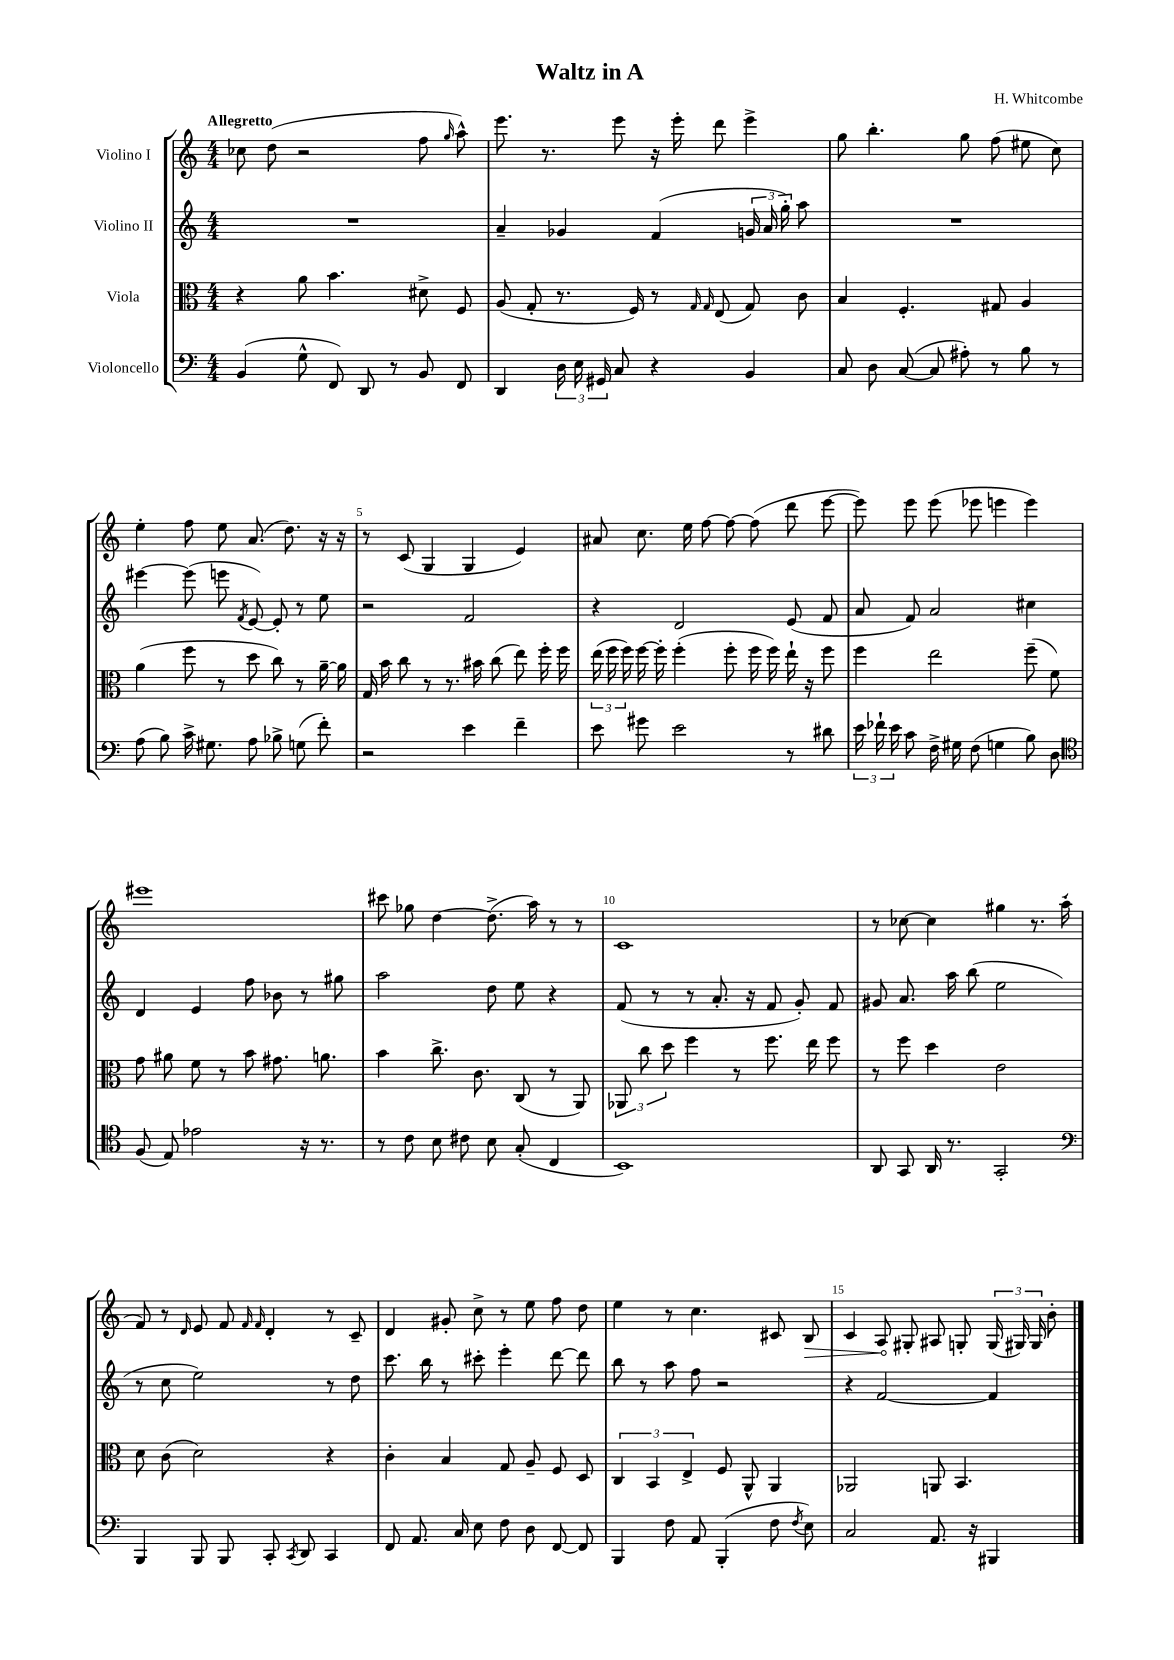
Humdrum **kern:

**kern	**kern	**kern	**kern
*staff4	*staff3	*staff2	*staff1
*clefF4	*clefC3	*clefG2	*clefG2
*k[]	*k[]	*k[]	*k[]
*M4/4	*M4/4	*M4/4	*M4/4
(4BB	4r	1r	8cc-
.	.	.	(8dd
8G^^	8a	.	2r
8FF)	4.b	.	.
8DD	.	.	.
8r	.	.	.
8BB	8d#^	.	8ff
.	.	.	16qqgg
8FF	8F	.	8aa^^)
=	=	=	=
4DD	(8A	4a~	8.eee
.	8G'	.	.
.	.	.	8.r
24D	8.r	4g-	.
24E	.	.	.
24GG#	.	.	.
8C	.	.	8eee
.	16F)	.	.
4r	8r	(4f	16r
.	.	.	16eee'
.	16qqG	.	.
.	16qqG	.	.
.	(8E	.	8ddd
4BB	8G)	24g	4eee^
.	.	24a	.
.	.	24gg')	.
.	8c	8aa	.
=	=	=	=
8C	4B	1r	8gg
8D	.	.	4.bb'
([8C	4.F'	.	.
8C]	.	.	.
8A#')	.	.	8gg
8r	8G#	.	(8ff
8B	4A	.	8ee#
8r	.	.	8cc)
=	=	=	=
(8A	(4a	[4eee#	4ee'
8B)	.	.	.
16c^	8ff	(8eee#]	8ff
8.G#	.	.	.
.	8r	8eee	8ee
.	.	8qf	.
8A	8dd	[8e)	(8.a
8B-^	8cc)	8e']	.
.	.	.	8.dd)
(8G	8r	8r	.
8f')	[16a~	8ee	16r
.	16a]	.	16r
=	=	=	=
2r	16G	2r	8r
.	16b	.	.
.	8cc	.	(8c
.	8r	.	4G
.	8.r	.	.
4e	.	2f	4G
.	16b#	.	.
.	(8cc	.	.
4f~	8ee)	.	4e)
.	16ff'	.	.
.	16ff	.	.
=	=	=	=
8e	(24ee	4r	8a#
.	24ff	.	.
.	24ff)	.	.
8g#	[16ff	.	8.cc
.	16ff']	.	.
2e	(4ff'	2d	.
.	.	.	16ee
.	.	.	[8ff
.	8ff'	.	8ff_
.	16ff	.	(8ff]
.	16ff)	.	.
8r	16ee`	(8e	8ddd
.	16r	.	.
8d#	8ff	8f	[8eee
=	=	=	=
24e	4ff	8a	8eee])
24f-`	.	.	.
24e	.	.	.
8c	.	8f)	8eee
16F^	2ee	2a	(8eee
16G#	.	.	.
(8F	.	.	8eee-
4G	.	.	4eee
8B)	(8ff~	4cc#	4eee)
8D	8f)	.	.
=	=	=	=
*clefC4	*	*	*
(8F	8g	4d	1eee#
8E)	8a#	.	.
2e-	8f	4e	.
.	8r	.	.
.	8b	8ff	.
.	8.g#	8b-	.
16r	.	8r	.
8.r	8.a	.	.
.	.	8gg#	.
=	=	=	=
8r	4b	2aa	8ccc#
8c	.	.	8gg-
8B	8.cc^	.	[4dd
8c#	.	.	.
.	8.c	.	.
8B	.	8dd	(8.dd^]
(8G'	(8C	8ee	.
.	.	.	16aa)
4C	8r	4r	8r
.	8AA)	.	8r
=	=	=	=
1BB)	12AA-	(8f	1c
.	12cc	.	.
.	.	8r	.
.	12dd	.	.
.	4ff	8r	.
.	.	8.a'	.
.	8r	.	.
.	.	16r	.
.	8.ff	8f	.
.	.	8g')	.
.	16ee	.	.
.	8ff	8f	.
=	=	=	=
8AA	8r	8g#	8r
8GG	8ff	8.a	[8cc-
16AA	4dd	.	4cc-]
8.r	.	16aa	.
.	.	(8bb	.
2GG'	2e	2ee	4gg#
.	.	.	8.r
.	.	.	(16aa'
=	=	=	=
*clefF4	*	*	*
4BBB	8d	8r	8f)
.	(8c	8cc	8r
.	.	.	16qqd
8BBB	2d)	2ee)	8e
8BBB	.	.	8f
.	.	.	16qqf
.	.	.	16qqf
8CC'	.	.	4d'
8qCC	.	.	.
8DD	.	.	.
4CC	4r	8r	8r
.	.	8dd	8c~
=	=	=	=
8FF	4c'	8.ccc	4d
8.AA	.	.	.
.	.	16bb	.
.	4B	8r	8g#'
16C	.	.	.
8E	.	8ccc#'	8cc^
8F	8G	4eee'	8r
8D	8A~	.	8ee
[8FF	8F	[8ddd	8ff
8FF]	8D	8ddd]	8dd
=	=	=	=
4BBB	6C	8bb	4ee
.	.	8r	.
.	6BB	.	.
8F	.	8aa	8r
.	6E^	.	.
8AA	.	8ff	4.cc
(4BBB'	8F	2r	.
.	8AA^^	.	.
8F	4AA	.	8c#
8qF	.	.	.
8E)	.	.	8B
=	=	=	=
2C	2AA-	4r	4c
.	.	[2f	8A
.	.	.	8G#'
8.AA	8AA	.	8A#
.	4.BB	.	8G'
16r	.	.	.
4BBB#	.	4f]	(24G
.	.	.	24G#)
.	.	.	24G#
.	.	.	8b'
==	==	==	==
*-	*-	*-	*-
